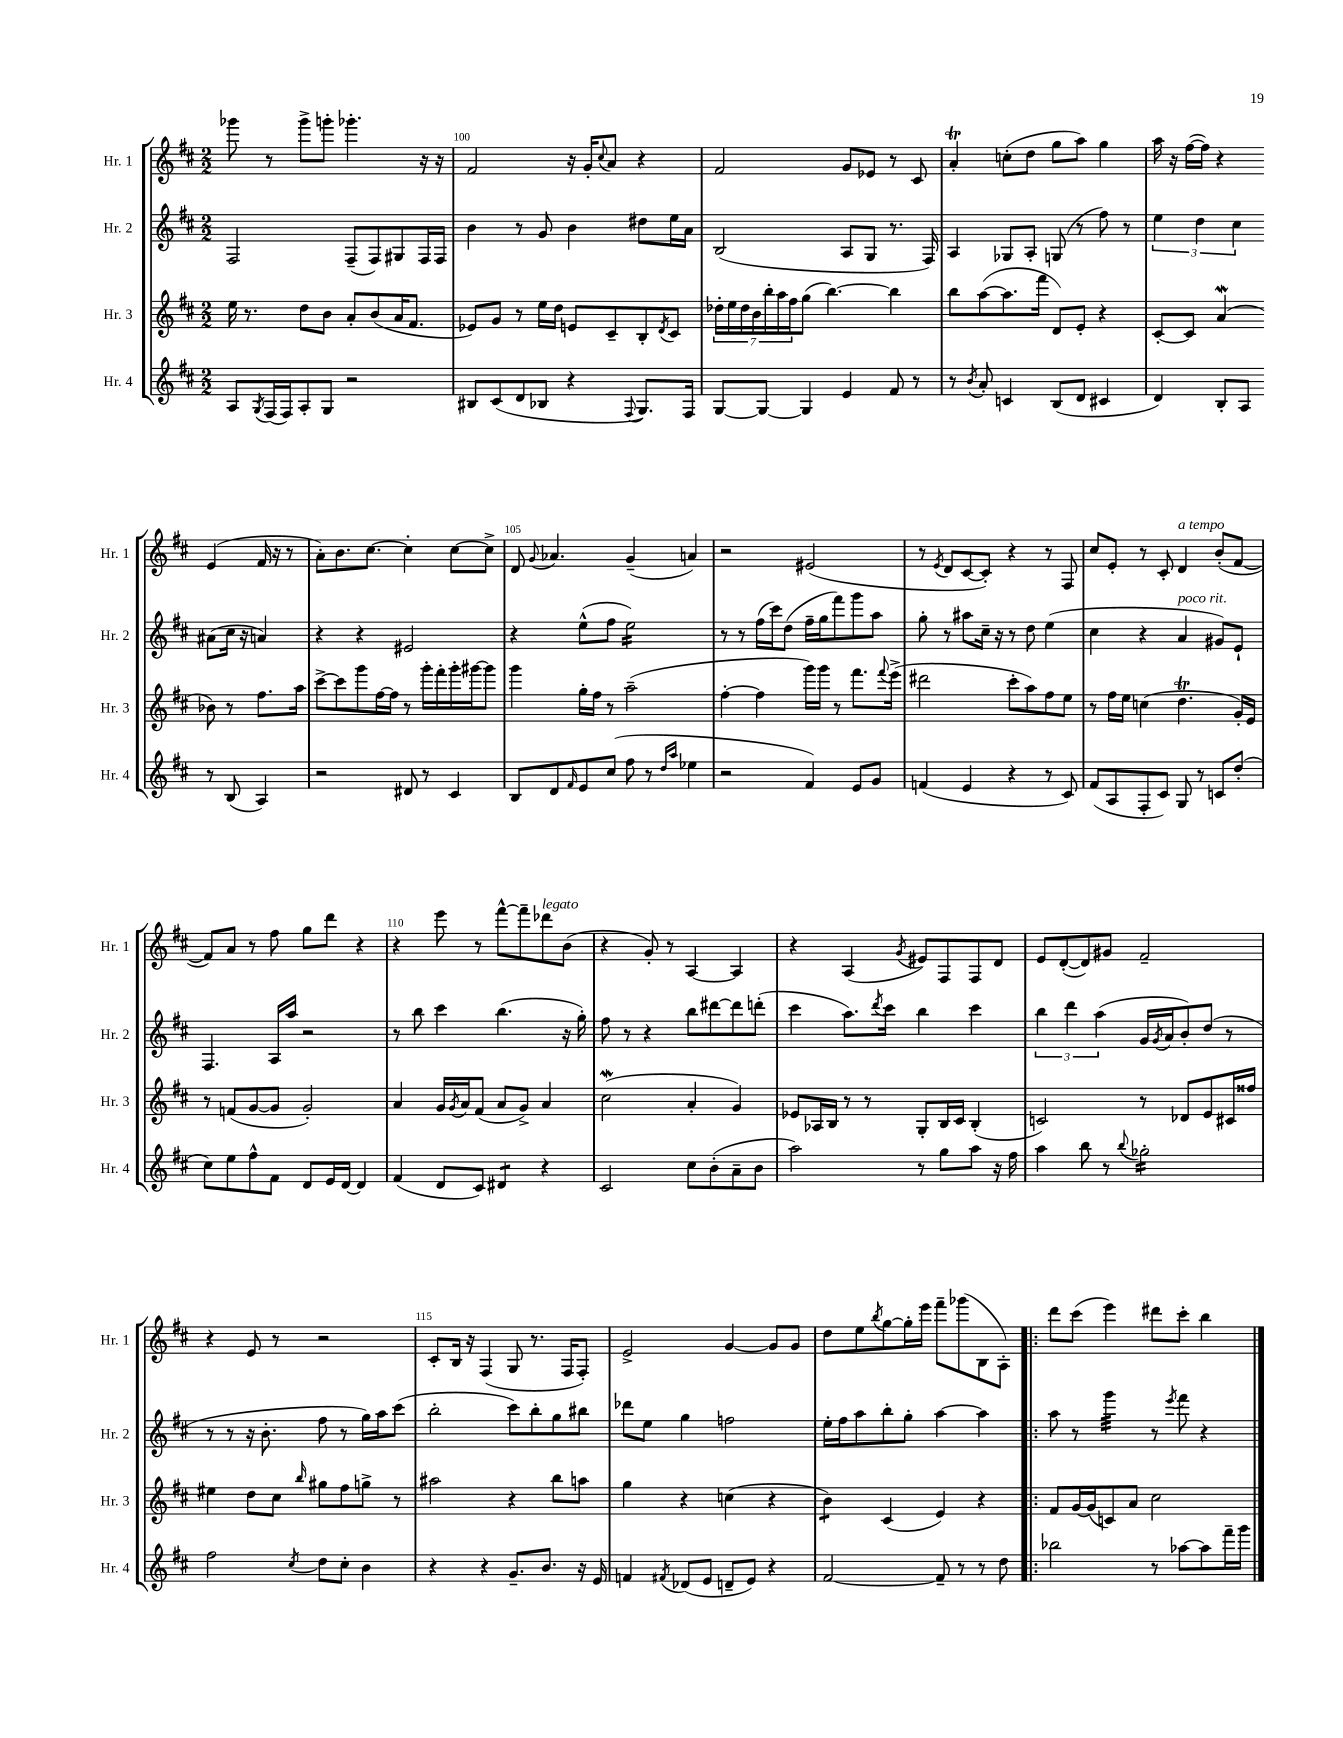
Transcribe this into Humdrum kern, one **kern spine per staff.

**kern	**kern	**kern	**kern
*staff4	*staff3	*staff2	*staff1
*clefG2	*clefG2	*clefG2	*clefG2
*k[f#c#]	*k[f#c#]	*k[f#c#]	*k[f#c#]
*M2/2	*M2/2	*M2/2	*M2/2
8A	16ee	2F#	8ggg-
.	8.r	.	.
8qG	.	.	.
(16F#	.	.	8r
16F#)	.	.	.
8A'	8dd	.	8ggg-^
8G	8b	.	8ggg'
2r	8a'	(8F#~	4.ggg-'
.	(8b	8F#)	.
.	16a	8G#	.
.	8.f#	.	.
.	.	16F#	16r
.	.	16F#	16r
=	=	=	=
8B#	8e-)	4b	2f#
(8c#	8g	.	.
8d	8r	8r	.
8B-	16ee	8g	.
.	16dd	.	.
4r	8e	4b	16r
.	.	.	16g'
.	.	.	8qqcc#
.	8c#~	.	8a
8qqF#	.	.	.
8.G)	8B'	8dd#	4r
.	8qd	.	.
.	8c#	16ee	.
16F#	.	16a	.
=	=	=	=
[8G	28dd-'	(2B	2f#
.	28ee	.	.
.	28dd-	.	.
.	28b	.	.
8G_	.	.	.
.	28bb'	.	.
.	28aa	.	.
.	28ff#	.	.
4G]	(8gg	.	.
.	[4.bb)	.	.
4e	.	8A	8g
.	.	8G	8e-
8f#	4bb]	8.r	8r
8r	.	.	8c#
.	.	16F#)	.
=	=	=	=
8r	8bb	4A	4a'
8qb	.	.	.
8a'	([8aa	.	.
4c	8.aa]	8G-	(8cc'
.	.	8A'	8dd
.	16fff#	.	.
(8B	8d)	(8G	8gg
8d	8e'	8r	8aa)
4c#	4r	8ff#)	4gg
.	.	8r	.
=	=	=	=
4d)	[8c#'	6ee	16aa
.	.	.	16r
.	8c#]	.	([16ff#
.	.	6dd	.
.	.	.	16ff#])
8B'	(4a	.	4r
.	.	6cc#	.
8A	.	.	.
8r	8b-)	(8a#	(4e
(8B	8r	16cc#	.
.	.	16r	.
4A)	8.ff#	4a)	16f#
.	.	.	16r
.	.	.	8r
.	16aa	.	.
=	=	=	=
2r	[8ccc#^	4r	8a')
.	8ccc#]	.	8.b
.	8ggg	4r	.
.	.	.	[8.cc#
.	[16ff#	.	.
.	16ff#]	.	.
8d#	8r	2e#	4cc#']
8r	16ggg'	.	.
.	16fff#'	.	.
4c#	16ggg'	.	[8cc#
.	[16ggg#	.	.
.	8ggg#]	.	8cc#^]
=	=	=	=
8B	4ggg	4r	8d
.	.	.	8qqg
8d	.	.	4.a-
16qqf#	.	.	.
8e	16gg'	(8ee^^	.
.	16ff#	.	.
(8cc#	8r	8ff#	.
8ff#	(2aa~	2ee)	(4g~
8r	.	.	.
16qqdd	.	.	.
16qqaa	.	.	.
4ee-	.	.	4a)
=	=	=	=
2r	[4ff#'	8r	2r
.	.	8r	.
.	4ff#]	(16ff#	.
.	.	16ccc#)	.
.	.	(8dd	.
4f#)	16ggg)	16ff#~	(2e#
.	16ggg	16gg	.
.	8r	8fff#)	.
8e	8.fff#	8ggg	.
8g	.	8aa	.
.	8qqfff#	.	.
.	(16eee^	.	.
=	=	=	=
(4f	2ddd#	8gg'	8r
.	.	.	8qe
.	.	8r	8d
4e	.	8aa#	[8c#
.	.	16cc#~	8c#'])
.	.	16r	.
4r	8ccc#'	8r	4r
.	8aa)	8dd	.
8r	8ff#	(4ee	8r
8c#)	8ee	.	8F#
=	=	=	=
(8f#	8r	4cc#	8cc#
8A	16ff#	.	8e'
.	16ee	.	.
8F#'	(4cc	4r	8r
8c#)	.	.	8c#'
8G	4.dd	4a	4d
8r	.	.	.
8c	.	8g#)	(8b'
(8dd'	16g')	8e`	[8f#
.	16e	.	.
=	=	=	=
8cc#)	8r	4.F#	8f#])
8ee	(8f	.	8a
8ff#^^	[8g	.	8r
8f#	8g]	16A	8ff#
.	.	16aa	.
8d	2g')	2r	8gg
16e	.	.	8ddd
[16d	.	.	.
4d]	.	.	4r
=	=	=	=
(4f#	4a	8r	4r
.	.	8bb	.
8d	16g	4ccc#	8eee
.	8qg	.	.
.	16a	.	.
8c#)	(8f#	.	8r
4d#	8a	(4.bb	[8fff#^^
.	8g^)	.	8fff#~]
4r	4a	.	8ddd-
.	.	16r	(8b
.	.	16gg')	.
=	=	=	=
2c#	(2cc#	8ff#	4r
.	.	8r	.
.	.	4r	8g')
.	.	.	8r
8cc#	4a'	8bb	[4A
(8b'	.	[8ddd#	.
8a~	4g)	8ddd#]	4A]
8b	.	(8ddd'	.
=	=	=	=
2aa)	8e-	4ccc#	4r
.	16A-	.	.
.	16B	.	.
.	8r	8.aa)	(4A
.	8r	.	.
.	.	8qddd	.
.	.	16ccc#	.
.	.	.	8qg
8r	8G'	4bb	8e#)
8gg	16B	.	8F#
.	16c#	.	.
8aa	(4B'	4ccc#	8F#
16r	.	.	8d
16ff#	.	.	.
=	=	=	=
4aa	2c)	6bb	8e
.	.	.	([8d'
.	.	6ddd	.
8bb	.	.	8d])
.	.	(6aa	.
8r	.	.	8g#
8qqbb	.	.	.
2gg-'	8r	16g	2f#~
.	.	8qg	.
.	.	16a	.
.	8d-	8b')	.
.	8e	(8dd	.
.	16c#	8r	.
.	16ff##	.	.
=	=	=	=
2ff#	4ee#	8r	4r
.	.	8r	.
.	8dd	16r	8e
.	.	8.b'	.
.	8cc#	.	8r
8qcc#	16qqbb	.	.
8dd	8gg#	8ff#	2r
8cc#'	8ff#	8r	.
4b	8gg^	16gg)	.
.	.	16aa	.
.	8r	(8ccc#	.
=	=	=	=
4r	2aa#	2bb'	8c#'
.	.	.	16B
.	.	.	16r
4r	.	.	(4F#
8.g~	4r	8ccc#)	8G
.	.	8bb'	8.r
8.b	.	.	.
.	8bb	8gg	.
.	.	.	16F#
16r	8aa	8bb#	8F#')
16e	.	.	.
=	=	=	=
4f	4gg	8ddd-	2e^
.	.	8ee	.
8qf#	.	.	.
(8d-	4r	4gg	.
8e	.	.	.
8d~	(4cc	2ff	[4g
8e)	.	.	.
4r	4r	.	8g]
.	.	.	8g
=	=	=	=
[2f#	4b)	16ee'	8dd
.	.	16ff#	.
.	.	8aa	8ee
.	.	.	8qbb
.	(4c#	8bb'	[8gg
.	.	8gg'	16gg']
.	.	.	16eee
8f#~]	4e)	[4aa	8fff#~
8r	.	.	(8ggg-
8r	4r	4aa]	8B
8dd	.	.	8A')
=!|:	=!|:	=!|:	=!|:
2bb-	8f#	8aa	8ddd
.	[16g	8r	(8ccc#
.	(16g]	.	.
.	8c)	4ggg	4eee)
.	8a	.	.
8r	2cc#	8r	8ddd#
.	.	8qeee	.
[8aa-	.	8fff#	8ccc#'
8aa-]	.	4r	4bb
16fff#~	.	.	.
16ggg	.	.	.
==	==	==	==
*-	*-	*-	*-
